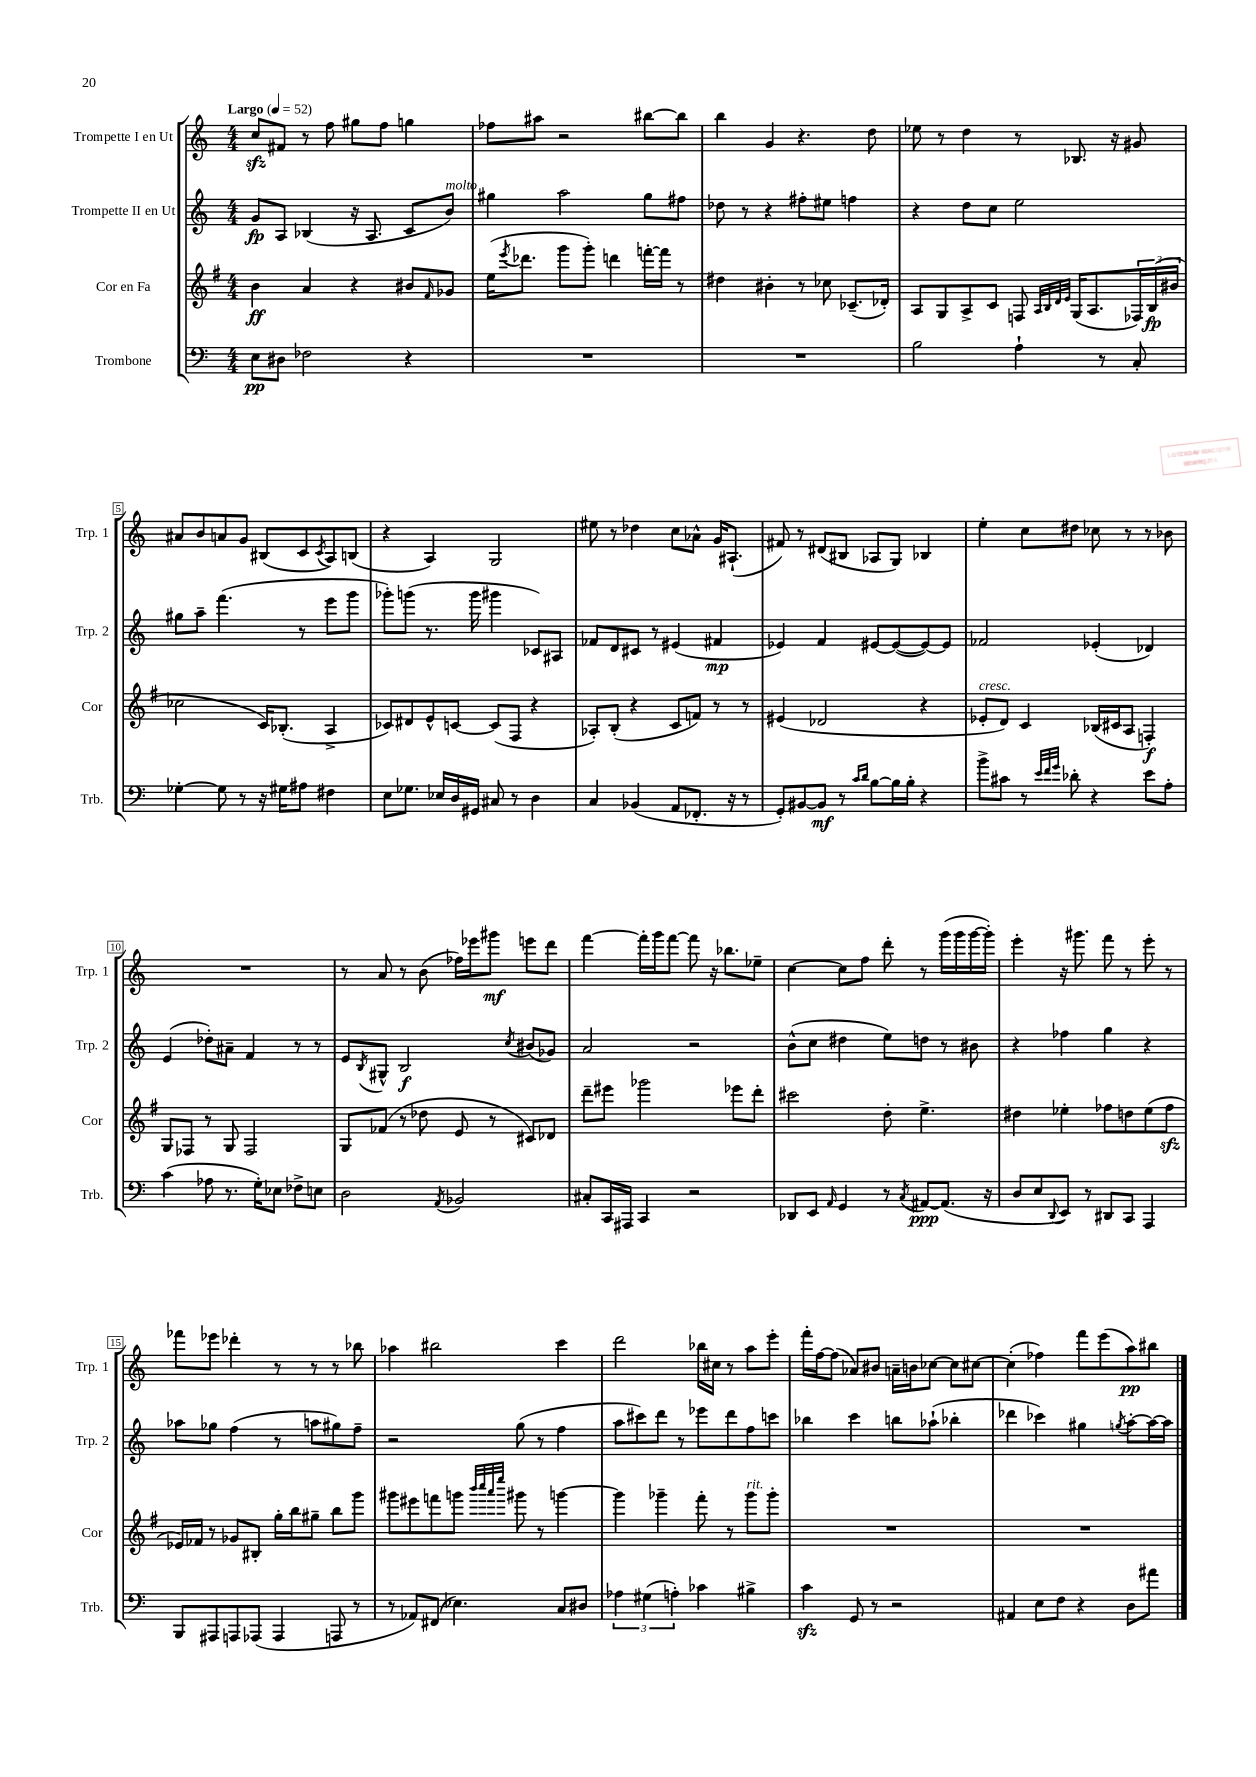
<<
\new StaffGroup <<
\new Staff = "s0" \with { instrumentName = "Trompette I en Ut" shortInstrumentName = "Trp. 1" } {
    \clef treble \key c \major \numericTimeSignature \time 4/4 \tempo "Largo" 4 = 52
    c''8\sfz fis'8 r8 f''8 gis''8 f''8 g''4 |
    fes''8 ais''8 r2 bis''8~ bis''8 |
    b''4 g'4 r4. d''8 |
    ees''8 r8 d''4 r8 bes8. r16 gis'8 |
    ais'8 b'8 a'8 g'8 bis8( c'8 \acciaccatura { c'8 } a8) b8( |
    r4 a4) g2 |
    eis''8 r8 des''4 c''8 aes'8-^ g'16 ais8.-!( |
    fis'8) r8 dis'8( bis8 aes8 g8) bes4 |
    e''4-. c''8 dis''8 ces''8 r8 r8 bes'8 |
    R1 |
    r8 a'8 r8 b'8( fes''16) ees'''16 gis'''8\mf e'''8 d'''8 |
    f'''4~ f'''16-. g'''16 f'''8~ f'''8 r16 bes''8. ees''8-- |
    c''4~ c''8 f''8 d'''8-. r8 g'''16( g'''16 g'''16~ g'''16-.) |
    e'''4-. r16 gis'''8. f'''8 r8 e'''8-. r8 |
    fes'''8 ees'''8 des'''4-. r8 r8 r8 bes''8 |
    aes''4 bis''2 c'''4 |
    d'''2 bes''16 cis''16 r8 a''8 e'''8-. |
    f'''16-. f''16~ f''8( aes'8) bis'8 a'16-- b'16 ces''8~ ces''8 cis''8~ |
    cis''4-.( fes''4) f'''8 e'''8( a''8\pp) bis''8 \bar "|." |
}
\new Staff = "s1" \with { instrumentName = "Trompette II en Ut" shortInstrumentName = "Trp. 2" } {
    \clef treble \key c \major \numericTimeSignature \time 4/4
    g'8\fp a8 bes4( r16 a8. c'8 b'8^\markup { \italic "molto" }) |
    gis''4 a''2 gis''8 fis''8 |
    des''8 r8 r4 fis''8-. eis''8 f''4 |
    r4 d''8 c''8 e''2 |
    gis''8 a''8-- f'''4.( r8 e'''8 g'''8 |
    ges'''8-.) g'''8( r8. g'''16 gis'''4 ces'8) ais8 |
    fes'8 d'8 cis'8 r8 eis'4( fis'4\mp |
    ees'4) f'4 eis'8~ eis'8~( eis'8~) eis'8 |
    fes'2 ees'4-.( des'4) |
    e'4( des''8-.) ais'8-- f'4 r8 r8 |
    e'8 \acciaccatura { b8 } gis8-^ b2\f \acciaccatura { c''8 } bis'8( ges'8) |
    a'2 r2 |
    b'8-^( c''8 dis''4 e''8) d''8 r8 bis'8 |
    r4 fes''4 g''4 r4 |
    aes''8 ges''8 f''4( r8 a''8 gis''8) f''8-- |
    r2 g''8( r8 f''4 |
    a''8 cis'''8) d'''8 r8 ees'''8 d'''8 f''8 c'''8 |
    bes''4 c'''4 b''8 aes''8-!( bes''4-. |
    des'''4 ces'''4) gis''4 \acciaccatura { g''8 } a''8~-. a''16~ a''16 \bar "|." |
}
\new Staff = "s2" \with { instrumentName = "Cor en Fa" shortInstrumentName = "Cor" } {
    \clef treble \key g \major \numericTimeSignature \time 4/4
    b'4\ff a'4 r4 bis'8 \grace { fis'16 } ges'8 |
    e''16( \acciaccatura { e'''8 } des'''8. g'''8 g'''8-.) d'''4 f'''16~-. f'''16 r8 |
    dis''4 bis'4-. r8 ces''8 ces'8.--( des'16-.) |
    a8 g8 a8-> c'8 f8 \grace { a32 b32 d'32 e'32 } g16( a8. \tuplet 3/2 { fes16) b16\fp( bis'16 } |
    ces''2 c'16) bes8.-.( a4-> |
    ces'8) dis'8 e'8-^ c'8~ c'8( fis8 r4 |
    aes8-.) b8-.( r4 c'8 f'8) r8 r8 |
    eis'4( des'2 r4 |
    ees'8-.^\markup { \italic "cresc." } d'8) c'4 bes16( cis'16 a8 f4-.\f) |
    g8 fes8 r8 g8 fes2 |
    g8 fes'8( r8 des''8 e'8 r8 cis'8) des'8 |
    d'''8-- eis'''8 ges'''2 ees'''8 d'''8-. |
    cis'''2 d''8-. e''4.-> |
    dis''4 ees''4-. fes''8 d''8 ees''8( fes''8\sfz |
    ees'16) fes'16 r8 ges'8 bis8-. g''16-. b''16 gis''8-- b''8 g'''8 |
    gis'''8 eis'''8 f'''8 g'''8 \grace { b'''32 c''''32 a'''32 e''''32 } gis'''8 r8 g'''4~ |
    g'''4 ges'''4-- fis'''8-. r8 ges'''8^\markup { \italic "rit." } ges'''8-. |
    R1 |
    R1 \bar "|." |
}
\new Staff = "s3" \with { instrumentName = "Trombone" shortInstrumentName = "Trb." } {
    \clef bass \key c \major \numericTimeSignature \time 4/4
    e8\pp dis8 fes2 r4 |
    R1 |
    R1 |
    b2 a4-! r8 c8-. |
    ges4~-. ges8 r8 r16 gis16 ais8 fis4 |
    e8 ges8. ees16 d16 gis,16 cis8 r8 d4 |
    c4 bes,4( a,8 fes,8.-. r16 r8 |
    g,8-.) bis,8~ bis,8\mf r8 \grace { c'16 d'16 } b8~ b16 b16-. r4 |
    b'8-> cis'8 r8 \grace { e'32 f'32 g'32 } des'8-. r4 e'8 a8-. |
    c'4( aes8 r8. g16-.) ees8 fes8-> e8 |
    d2 \acciaccatura { a,8 } bes,2 |
    cis8-. c,16 ais,,16 c,4 r2 |
    des,8 e,8 \grace { a,16 } g,4 r8 \acciaccatura { c8 } ais,8~\ppp ais,8.( r16 |
    d8 e8 \appoggiatura { d,8 } e,8) r8 dis,8 c,8 a,,4 |
    b,,8 ais,,8 a,,8 aes,,8( aes,,4 a,,8 r8 |
    r8 aes,8) fis,8( ees4.) c8 dis8 |
    \tuplet 3/2 { aes4 gis4( a4-.) } ces'4 bis4-> |
    c'4\sfz g,8 r8 r2 |
    ais,4 e8 f8 r4 d8 ais'8 \bar "|." |
}
>>
>>
\layout { \context { \Score \override BarNumber.stencil = #(make-stencil-boxer 0.1 0.3 ly:text-interface::print) } }
